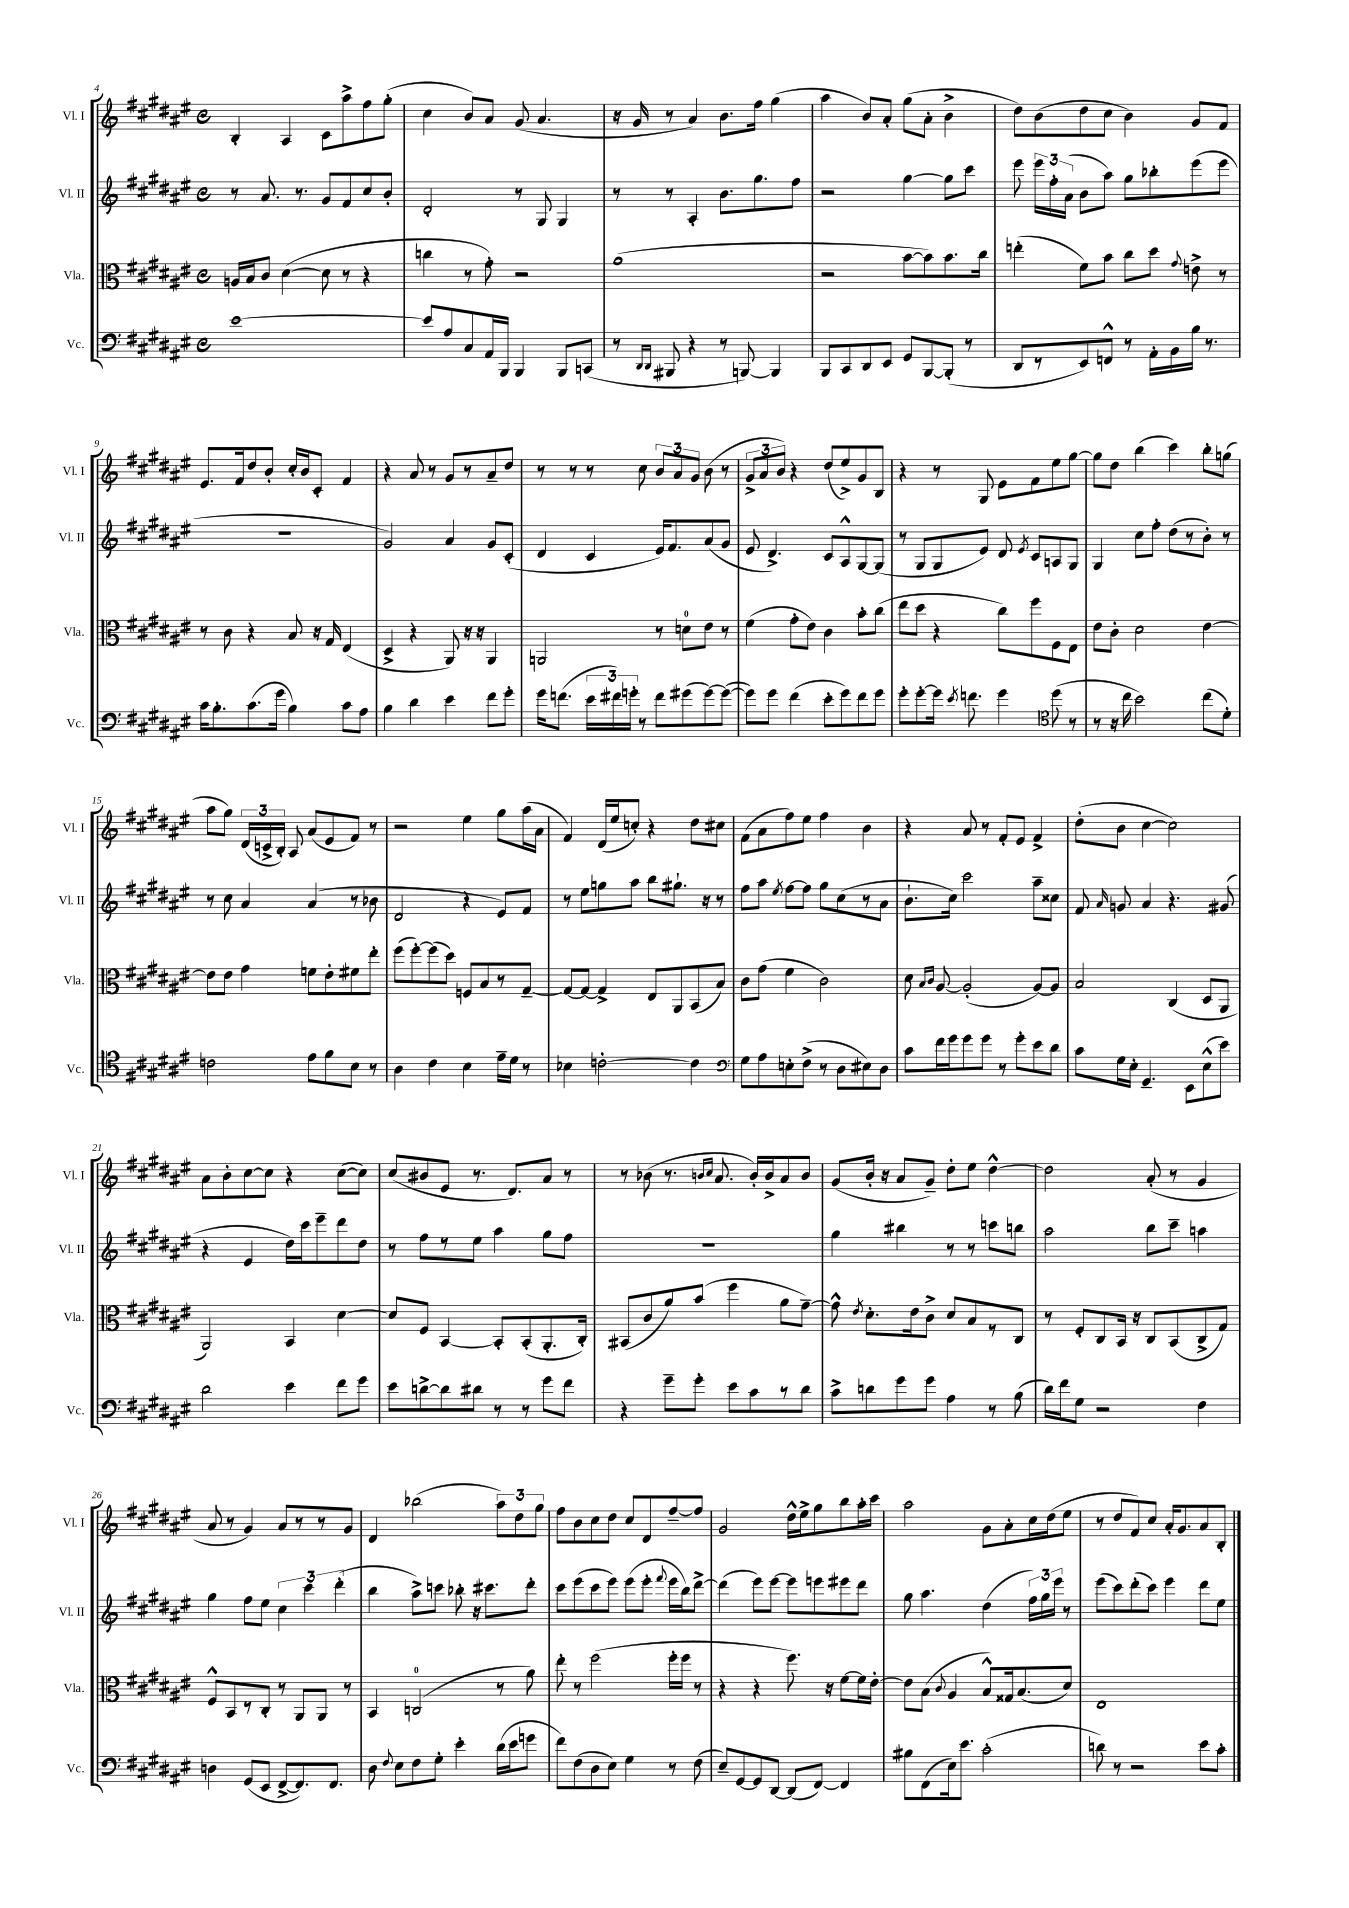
<<
\new StaffGroup <<
\new Staff = "s0" \with { instrumentName = "Vl. I" shortInstrumentName = "Vl. I" } {
    \clef treble \key fis \major \defaultTimeSignature \time 4/4
    \autoBeamOff b4-. ais4 cis'8[ ais''8-> fis''8 gis''8]-.( |
    cis''4 b'8[) ais'8] gis'8( ais'4. |
    r16 gis'16 r8 ais'4) b'8.[ fis''16] gis''4( |
    ais''4 b'8[) ais'8]-. gis''8[( ais'8]-. b'4-> |
    dis''8[) b'8( dis''8 cis''8] b'4) gis'8[ fis'8] |
    eis'8.[ fis'16 dis''8 b'8]-. cis''16[-. b'16 cis'8]-. fis'4 |
    r4 ais'8 r8 gis'8[ r8 ais'8-- dis''8] |
    r8 r8 r8 cis''8 \tuplet 3/2 { b'8[ ais'8 gis'8] } b'8( r8 |
    \tuplet 3/2 { gis'8[-> ais'8 b'8]) } r4 dis''8[( eis''8->) gis'8 b8] |
    r4 r8 gis8 eis'8[ fis'8 eis''8 gis''8]~ |
    gis''8[ dis''8] b''4( cis'''4) b''8[-. g''8]( |
    ais''8[ gis''8]) \tuplet 3/2 { dis'16[( c'16-> b16]-.) } ais8 ais'8[( eis'8 fis'8]) r8 |
    r2 eis''4 gis''8[ ais''16( ais'16] |
    fis'4) dis'16[( eis''16 c''8]-.) r4 dis''8[ cis''8] |
    fis'8[( ais'8 fis''8) eis''8] fis''4 b'4 |
    r4 ais'8 r8 fis'8[-. eis'8] fis'4-> |
    dis''8[-.( b'8] cis''4~ cis''2) |
    ais'8[ b'8-. cis''8~ cis''8] r4 cis''8[~( cis''8]) |
    cis''8[( bis'8 eis'8] r8. dis'8.[) ais'8] r8 |
    r8 bes'8( r8. \grace { b'16[ cis''16] } ais'8. b'16[-.) b'16-> ais'8 b'8] |
    gis'8[( b'16]-. r16 ais'8[ gis'8]--) dis''8[-. eis''8] dis''4~-^ |
    dis''2 ais'8-.( r8 gis'4 |
    ais'8 r8 gis'4) ais'8[ r8 r8 gis'8] |
    dis'4 bes''2( \tuplet 3/2 { ais''8[) dis''8 gis''8] } |
    fis''8[ b'8 cis''8 dis''8] cis''8[ dis'8 fis''8~-- fis''8] |
    gis'2 dis''16[-^ eis''16-> gis''8 b''8 ais''16-. cis'''16] |
    ais''2 gis'8[ ais'8-. cis''16 dis''16( eis''8] |
    r8 dis''8[ fis'8) cis''8] ais'16[-. gis'8. ais'8 b8]-. \bar "|." |
}
\new Staff = "s1" \with { instrumentName = "Vl. II" shortInstrumentName = "Vl. II" } {
    \clef treble \key fis \major \defaultTimeSignature \time 4/4
    \autoBeamOff r8 ais'8. r8. gis'8[ fis'8 cis''8 b'8]-. |
    dis'2-. r8 gis8 gis4 |
    r8 r8 ais4-. b'8.[ gis''8. fis''8] |
    r2 gis''4~ gis''8[ cis'''8] |
    eis'''8 \tuplet 3/2 { eis'''16[ fis''16-. ais'16]( } b'8[ ais''8]) gis''8[ bes''8-. eis'''8( eis'''8] |
    R1 |
    gis'2) ais'4 gis'8[ cis'8]-.( |
    dis'4 cis'4 eis'16[) fis'8. ais'8( gis'8] |
    eis'8 dis'4.->) cis'8[ ais8-^ gis8~ gis8]( |
    r8 gis8[ gis8 eis'8]) dis'8 \acciaccatura { eis'8 } cis'8[ a8 gis8] |
    gis4 cis''8[ fis''8]-. dis''8[( r8 b'8]-.) r8 |
    r8 cis''8 ais'4 ais'4( r8 bes'8 |
    dis'2 r4 eis'8[) fis'8] |
    r8 eis''8[ g''8 ais''8] b''8[ gis''8.]-! r16 r8 |
    fis''8[ ais''8] \acciaccatura { eis''8 } fis''8[~ fis''8] gis''8[ cis''8( r8 ais'8] |
    b'8.[-! cis''16]) cis'''2 ais''8[-- cisis''8] |
    fis'8 \grace { ais'16 } g'8 ais'4 r4. gis'8( |
    r4 eis'4 dis''16[) cis'''16 eis'''8-- dis'''8 dis''8] |
    r8 fis''8[ r8 eis''8] ais''4 gis''8[ fis''8] |
    r1 |
    gis''4 bis''4 r8 r8 c'''8[ b''8] |
    ais''2 b''8[ cis'''8]-- a''4 |
    gis''4 fis''8[ eis''8] \tuplet 3/2 { cis''4 cis'''4 dis'''4-.( } |
    b''4 ais''8[->) c'''8] bes''8-. r16 cis'''8.[ dis'''8]-. |
    cis'''8[ eis'''8( cis'''8 eis'''8]) eis'''8[( eis'''8]-. \appoggiatura { fis'''8 } eis'''16[ b''16) dis'''8]~-> |
    dis'''4( eis'''8[) eis'''8]~ eis'''8[ e'''8 eis'''8 dis'''8] |
    gis''8 ais''4. dis''4( \tuplet 3/2 { fis''16[) gis''16 eis'''16] } r8 |
    eis'''8[( cis'''8) dis'''8-.( cis'''8]) eis'''4 dis'''8[ eis''8] \bar "|." |
}
\new Staff = "s2" \with { instrumentName = "Vla." shortInstrumentName = "Vla." } {
    \clef alto \key fis \major \defaultTimeSignature \time 4/4
    \autoBeamOff a16[ b16 cis'8] dis'4~( dis'8 r8 r4 |
    c''4 r8 gis'8-.) r2 |
    ais'1( |
    r2 b'8[~ b'8) b'8. cis''16] |
    e''4-.( fis'8[) b'8] cis''8[ dis''8] \appoggiatura { gis'8 } e'8-> r8 |
    r8 cis'8 r4 b8 r16 gis16 eis4( |
    dis4-> r4 ais,8) r16 r16 ais,4 |
    a,2 r8 d'8[-0 eis'8] r8 |
    fis'4( gis'8[-. eis'8]) cis'4 b'8[-. cis''8]( |
    eis''8[ dis''8] r4 cis''8[) fis''8 fis8 eis8] |
    eis'8[ cis'8]-. dis'2 eis'4~ |
    eis'8[ eis'8] gis'4 f'8[ eis'8-. fis'8 eis''8]-. |
    fis''8[( fis''8~-.) fis''8( dis''8]) f8[ b8 r8 gis8]~-- |
    gis8[~ gis8]~ gis4-> eis8[ ais,8 b,8( b8]) |
    cis'8[ gis'8]( fis'4 cis'2) |
    dis'8 \grace { b16[ cis'16] } ais8~ ais2-.( ais8[~) ais8] |
    b2 cis4( dis8[ ais,8] |
    ais,2) b,4 dis'4~ |
    dis'8[ fis8] b,4~ b,8[-. b,8-.( ais,8.-. cis16]-.) |
    bis,8[( cis'8 ais'8) b'8]( fis''4 ais'8[ gis'8]~--) |
    gis'8-^ \acciaccatura { eis'8 } dis'8.[-. eis'16 cis'8]-> dis'8[ b8 r8 cis8] |
    r8 fis8[-. cis8 b,16] r16 cis8[ b,8( cis8-> gis8]) |
    fis8[-^ b,8 r8 cis8]-. r8 ais,8[ ais,8] r8 |
    b,4 c2-0( r8 ais'8) |
    eis''8-. r8 fis''2( fis''16[-. fis''16] r8 |
    r4 r4 fis''8.) r16 fis'8[~ fis'16 eis'16]~-. |
    eis'8[ b8]( \appoggiatura { cis'8 } ais4 b8[-^) gisis16 b8.( dis'8]) |
    eis1 \bar "|." |
}
\new Staff = "s3" \with { instrumentName = "Vc." shortInstrumentName = "Vc." } {
    \clef bass \key fis \major \defaultTimeSignature \time 4/4
    \autoBeamOff eis'1~ |
    eis'8[ ais8 cis8 ais,16 b,,16] b,,4 b,,8[ c,8]( |
    r8 \grace { dis,16[ dis,16] } bis,,8 r4 r8 b,,8~) b,,4 |
    b,,8[ cis,8 dis,8 eis,8] gis,8[ b,,8~ b,,8]-.( r8 |
    dis,8[ r8 eis,8) f,8]-^ r8 ais,16[-. b,16 b16] r8. |
    cis'16[ b8.-. cis'8.( gis'16] b4) cis'8[ ais8] |
    b4 dis'4 eis'4 fis'8[ gis'8]-. |
    gis'16[ f'8.]( \tuplet 3/2 { eis'16[ fis'16) g'16]-. } r8 fis'8[ gis'8( gis'8~) gis'8]~( |
    gis'8[) gis'8] fis'4( eis'8[-. gis'8) fis'8 gis'8] |
    gis'8[-. gis'8~-. gis'16] \acciaccatura { eis'8 } f'8. gis'4 \clef tenor dis''8( r8 |
    r8 r16 cis''16 b'2) cis''8[( dis'8]-.) |
    c'2 eis'8[ fis'8 b8] r8 |
    ais4 cis'4 b4 eis'16[-- dis'16] r8 |
    bes4 c'2~-. c'4 |
    \clef bass gis8[ ais8 e8-. fis8]->( r8 dis8[ eis8) dis8] |
    cis'8[ fis'16 gis'16 gis'8 gis'8] r8 gis'8[-. eis'8 dis'8] |
    cis'8[ gis16 eis16]-. gis,4.-- eis,8[ eis8-^( eis'8]) |
    dis'2 eis'4 fis'8[ gis'8] |
    eis'8[ d'8~-> d'8 dis'8] r8 r8 gis'8[ fis'8] |
    r4 gis'8[-- gis'8]-. eis'8[ cis'8 r8 dis'8] |
    cis'8[-> d'8 gis'8 gis'8] ais4 r8 b8( |
    dis'16[) fis'16 gis8] r2 fis4 |
    d4 gis,8[( eis,8] fis,8[~-> fis,8.) fis,8.] |
    dis8 \appoggiatura { fis8 } eis8[ fis8 gis8]-. eis'4-. dis'16[( eis'16 g'8] |
    fis'8[) fis8( dis8 eis8]) gis4 r8 fis8( |
    eis8[--) gis,8~ gis,8 dis,8]~ dis,8[( fis,8]~) fis,4 |
    bis8[ fis,8( eis16) eis'8.] cis'2-.( |
    d'8) r8 r2 eis'8[ cis'8]-. \bar "|." |
}
>>
>>
\layout { \context { \Score currentBarNumber = #4 } }
